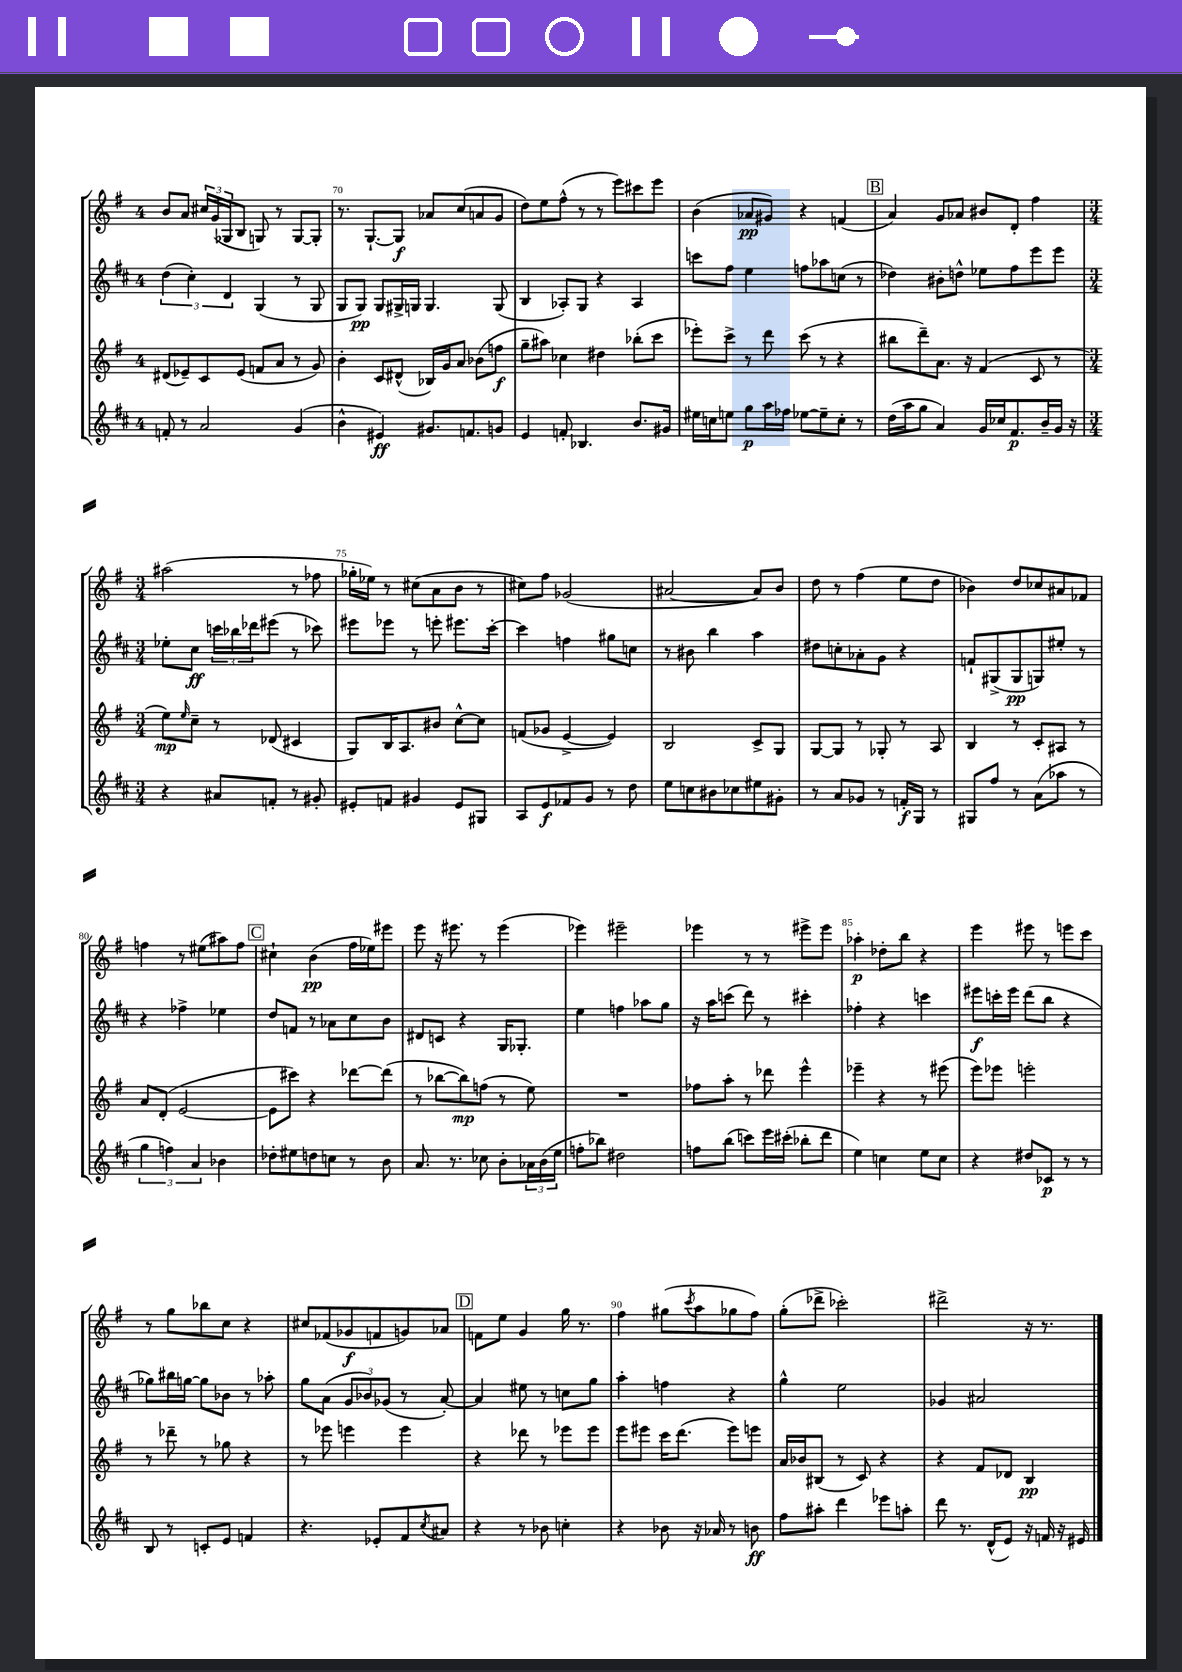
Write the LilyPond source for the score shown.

<<
\new StaffGroup <<
\new Staff = "s0" {
    \clef treble \key g \major \once \override Staff.TimeSignature.style = #'single-digit \time 4/4
    b'8 a'8 \tuplet 3/2 { cis''16 g'16( ges16 } b8 g8) r8 g8~ g8-. |
    r8. g8.~-! g8\f aes'8 c''8( a'8 g'8 |
    d''8) e''8 fis''8-^( r8 r8 e'''8) cis'''8 e'''8 |
    b'4( aes'8\pp gis'8) r4 f'4( |
    \mark \markup { \box "B" } a'4) g'8 aes'8 bis'8 d'8-. fis''4 |
    \numericTimeSignature \time 3/4 ais''2( r8 fes''8 |
    ges''16-. ees''16) r8 cis''8( a'8 b'8 r8 |
    cis''8) fis''8 ges'2( |
    ais'2~ ais'8) b'8 |
    d''8 r8 fis''4( e''8 d''8 |
    bes'4) d''8 ces''8 ais'8 fes'8 |
    f''4 r8 eis''8( ais''8) f''8 |
    \mark \markup { \box "C" } cis''4-! b'4\pp( fis''16 ees''16) eis'''8 |
    e'''8 r16 eis'''8. r8 eis'''4( |
    ees'''4) eis'''2-- |
    ees'''4 r8 r8 eis'''8-> eis'''8 |
    aes''4-.\p des''8-. b''8 r4 |
    e'''4 eis'''8 r8 e'''8 c'''8 |
    r8 g''8 bes''8 c''8 r4 |
    cis''8 fes'8( ges'8\f f'8 g'8) aes'8 |
    \mark \markup { \box "D" } f'8 e''8 g'4 g''16 r8. |
    fis''4 gis''8( \acciaccatura { c'''8 } a''8 ges''8 fis''8) |
    g''8-.( des'''8-> ces'''2-.) |
    dis'''2-> r16 r8. \bar "|." |
}
\new Staff = "s1" {
    \clef treble \key d \major \once \override Staff.TimeSignature.style = #'single-digit \time 4/4
    \tuplet 3/2 { d''4( cis''4-.) d'4 } g4( r8 g8 |
    g8 g8\pp) g8 gis16-> g16 g4. g8( |
    b4 aes8-.) g8 r4 aes4 |
    c'''8 fis''8 e''4 f''8 aes''8 c''8( r8 |
    \mark \markup { \box "B" } des''4) bis'8-. d''8-^ ees''8 fis''8 e'''8 e'''8 |
    \numericTimeSignature \time 3/4 ees''8-. cis''8\ff \tuplet 3/2 { c'''16 bes''16 des'''16 } eis'''8( r8 ces'''8) |
    eis'''8 ees'''8 r8 e'''8-. eis'''8. cis'''16~-. |
    cis'''4 f''4 gis''8 c''8 |
    r8 bis'8 b''4 a''4 |
    dis''8 c''8-. aes'8-. g'8 r4 |
    f'8-! gis8->( gis8\pp g8) eis''8-. r8 |
    r4 fes''4-> ees''4 |
    \mark \markup { \box "C" } d''8 f'8 r8 aes'8 cis''8 b'8 |
    dis'8 c'8 r4 g16 ges8.-. |
    e''4 f''4 aes''8 g''8 |
    r16 a''16 c'''8( d'''8) r8 cis'''4-. |
    fes''4-. r4 c'''4 |
    eis'''8\f c'''16-. eis'''16 d'''8( b''8 r4 |
    ges''8) bis''16 g''16~ g''8 bes'8 r8 aes''8-. |
    g''8 a'8( \tuplet 3/2 { g'8 bes'8) ges'8( } r8 a'8~-.) |
    \mark \markup { \box "D" } a'4 eis''8 r8 c''8 g''8 |
    a''4-. f''4 r4 |
    g''4-^ e''2 |
    ges'4 ais'2 \bar "|." |
}
\new Staff = "s2" {
    \clef treble \key g \major \once \override Staff.TimeSignature.style = #'single-digit \time 4/4
    dis'8( ees'8--) c'8 ees'8( f'8 a'8 r8 g'8) |
    b'4-. c'8 dis'8-^( bes16) g'16 a'8 bes'8( f''8\f |
    g''8-- ais''8) ces''4 dis''4 bes''8-.( c'''8 |
    ees'''8-.) c'''8-> r8 d'''8 c'''8( r8 r4 |
    \mark \markup { \box "B" } bis''8 d'''8--) a'8. r16 fis'4( c'8 r8 |
    \numericTimeSignature \time 3/4 e''8\mp) \grace { e''16 } c''8-- r8 des'8( cis'4 |
    g8) b16 a8. bis'8 c''8~-^ c''8 |
    f'8( ges'8 e'4~-> e'4) |
    b2 c'8-> g8 |
    g8~ g8 r8 ges8-. r8 a8 |
    b4 r8 c'8-. ais8 r8 |
    a'8 d'8-.( e'2~ |
    \mark \markup { \box "C" } e'8 cis'''8) r4 des'''8~ des'''8( |
    r8 bes''8~ bes''8\mp) f''8( r8 e''8) |
    R2. |
    fes''8 a''8-. r8 des'''8 e'''4-^ |
    ees'''4-- r4 r8 eis'''8( |
    e'''8) ees'''8 e'''2-. |
    r8 des'''8-- r8 ges''8 r4 |
    r8 ees'''8 e'''4 e'''4 |
    \mark \markup { \box "D" } r4 des'''8 r8 ees'''8 ees'''8 |
    e'''8 eis'''8 c'''16 d'''8.( eis'''8) e'''8 |
    a'16 bes'16 bis8( r8 c'8) r4 |
    r4 fis'8 des'8 b4\pp \bar "|." |
}
\new Staff = "s3" {
    \clef treble \key d \major \once \override Staff.TimeSignature.style = #'single-digit \time 4/4
    f'8-. r8 a'2 g'4( |
    b'4-^ eis'4\ff) gis'8. f'8. g'8 |
    e'4 f'8-. bes4. b'8. gis'16 |
    eis''16 c''16 e''8 g''8\p a''16 fes''16 ees''8~ ees''8-- c''8-. r8 |
    \mark \markup { \box "B" } d''16( a''16 g''8 a'4) g'16 ces''16 fis'8.\p b'16-- g'16 r16 |
    \numericTimeSignature \time 3/4 r4 ais'8 f'8-. r8 gis'8-. |
    eis'8-. f'8 gis'4 eis'8 gis8 |
    a8 e'8\f fes'8 g'8 r8 d''8 |
    e''8 c''8 bis'8 ces''8 eis''8 gis'8-. |
    r8 a'8 ges'8 r8 f'16-.\f g16 r8 |
    gis8 fis''8 r8 a'8( aes''8 r8 |
    \tuplet 3/2 { g''4 f''4) a'4 } bes'4 |
    \mark \markup { \box "C" } des''8-. eis''8 d''8 c''8 r8 b'8 |
    a'8. r8. ces''8 b'8-. \tuplet 3/2 { aes'16 b'16( e''16 } |
    f''8-. bes''8) dis''2 |
    f''8 b''8( c'''8) e'''16 cis'''16-.( bes''8-. d'''8 |
    e''4) c''4 e''8 c''8 |
    r4 dis''8 ces'8\p r8 r8 |
    b8 r8 c'8-. e'8 f'4 |
    r4. ees'8-. fis'8 \acciaccatura { cis''8 } ais'8 |
    \mark \markup { \box "D" } r4 r8 bes'8 c''4-. |
    r4 bes'8 r16 aes'16 r8 b'8\ff |
    fis''8 ais''8-. d'''4 ees'''8 a''8-. |
    d'''8 r8. d'16-^( e'8) r16 f'16 r16 eis'16 \bar "|." |
}
>>
>>
\layout { \context { \Score currentBarNumber = #69 \override BarNumber.break-visibility = ##(#f #t #t) barNumberVisibility = #(every-nth-bar-number-visible 5) } }
